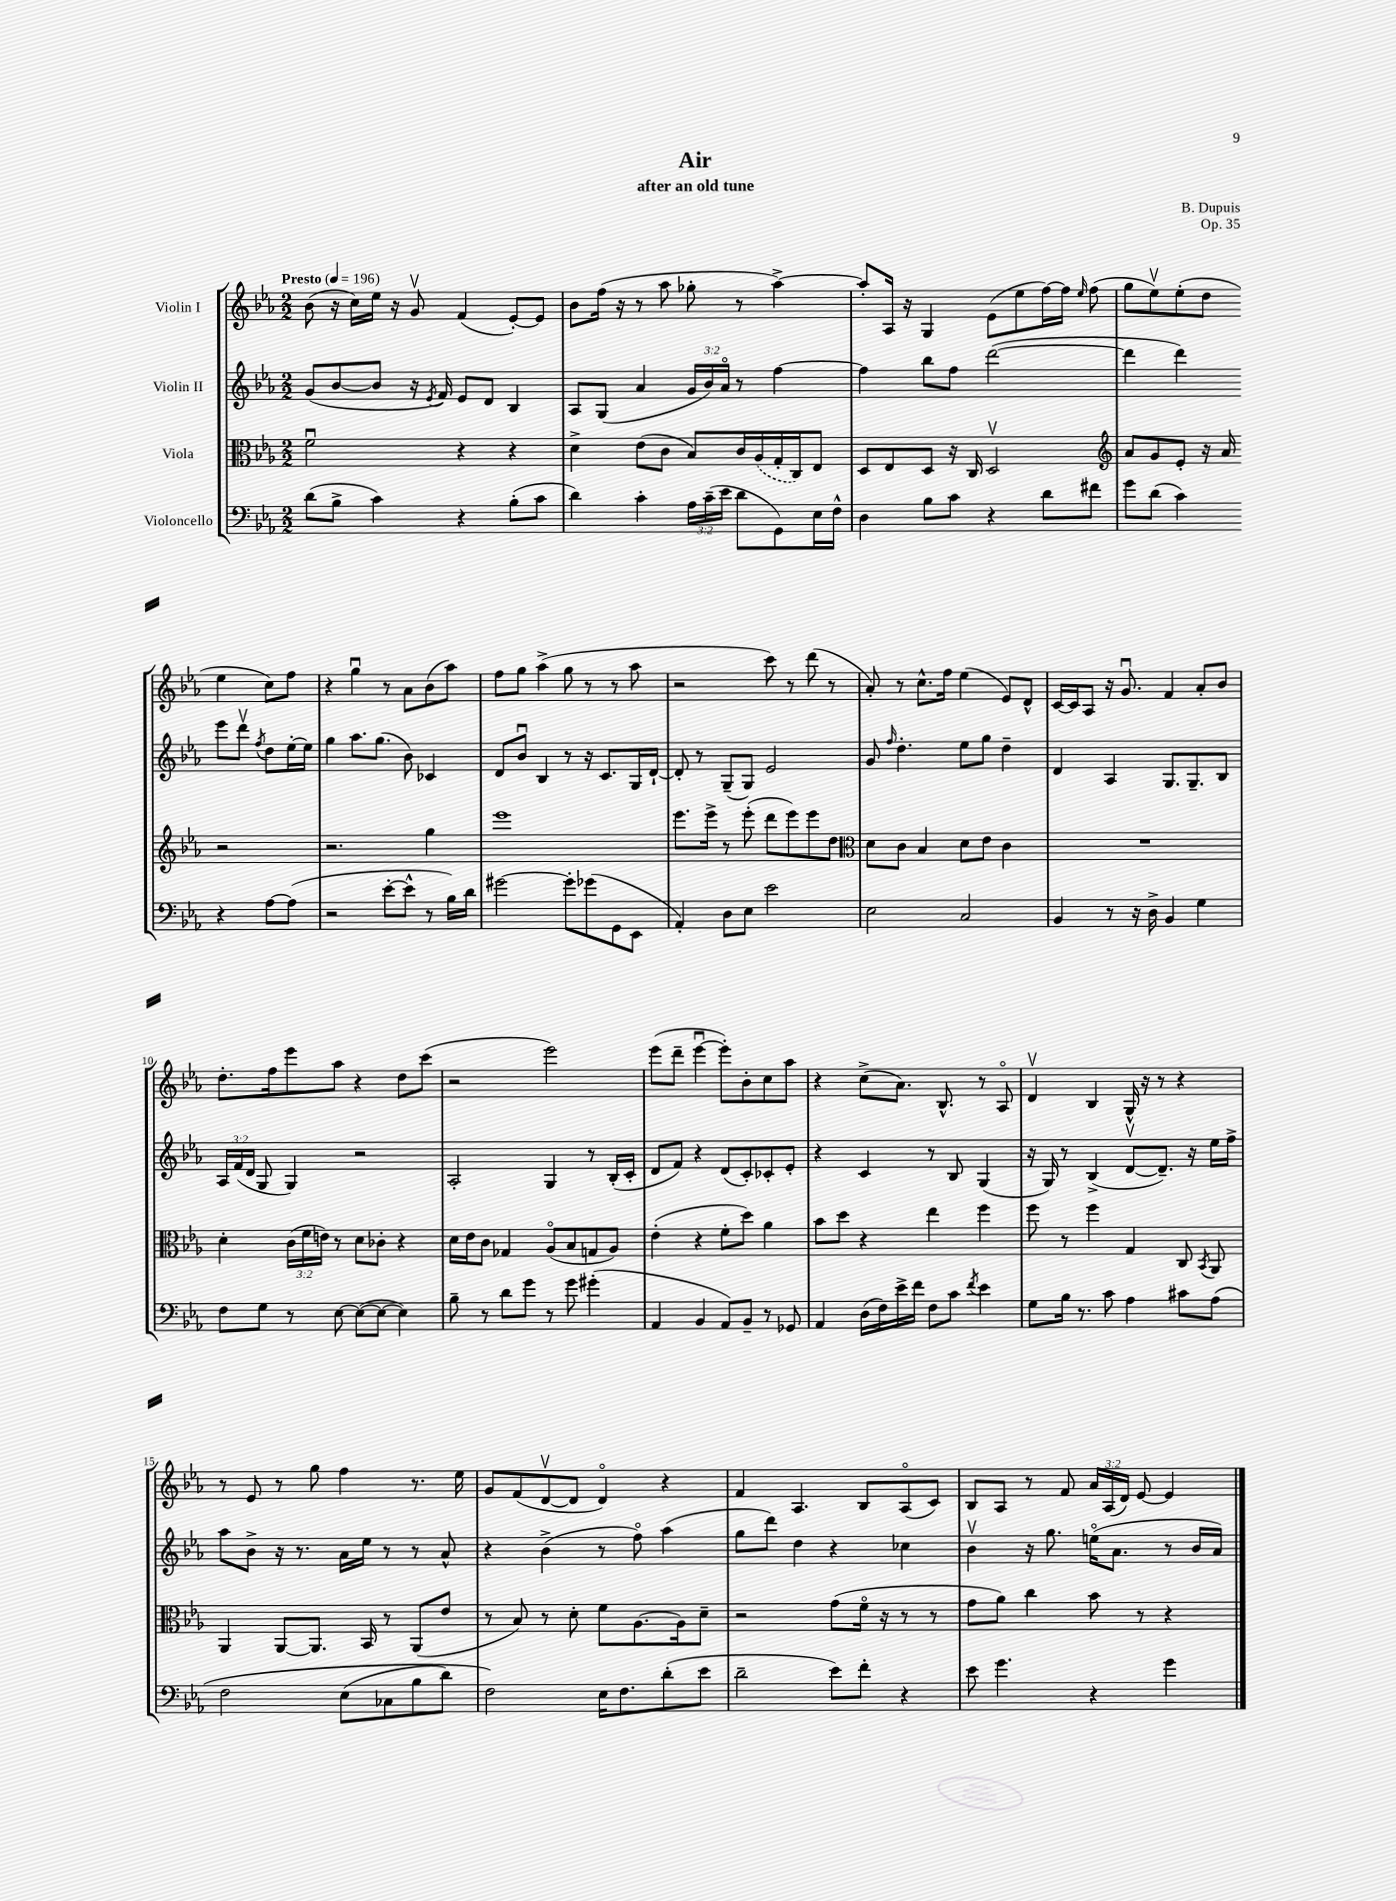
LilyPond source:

\header { title = "Air" composer = "B. Dupuis" subtitle = "after an old tune" opus = "Op. 35" }
<<
\new StaffGroup <<
\new Staff = "s0" \with { instrumentName = "Violin I" } {
    \clef treble \key ees \major \numericTimeSignature \time 2/2 \override Staff.TupletNumber.text = #tuplet-number::calc-fraction-text \tempo "Presto" 4 = 196
    \autoBeamOff bes'8( r16 c''16[) ees''16] r16 g'8\upbow f'4( ees'8[~-.) ees'8] |
    bes'8[ f''16]( r16 r8 aes''8 ges''8-. r8 aes''4~->) |
    aes''8[-. aes16] r16 g4 ees'8[( ees''8 f''16~) f''16] \grace { ees''16 } f''8( |
    g''8[ ees''8\upbow) ees''8-.( d''8] ees''4 c''8[) f''8] |
    r4 g''4\downbow r8 aes'8[ bes'8( aes''8]) |
    f''8[ g''8] aes''4->( g''8 r8 r8 aes''8 |
    r2 c'''8) r8 d'''8( r8 |
    aes'8-.) r8 c''8.[-^ f''16] ees''4( ees'8[) d'8]-^ |
    c'16[~ c'16 aes8] r16 g'8.\downbow f'4 aes'8[-. bes'8] |
    d''8.[-. f''16 ees'''8 aes''8] r4 d''8[ c'''8]( |
    r2 ees'''2) |
    ees'''8[( d'''8]-- ees'''4~\downbow ees'''8[-.) bes'8-. c''8 aes''8] |
    r4 c''8[->( aes'8.]) bes8.-^ r8 aes8\flageolet |
    d'4\upbow bes4 g16-^ r16 r8 r4 |
    r8 ees'8 r8 g''8 f''4 r8. ees''16 |
    g'8[ f'8( d'8~\upbow d'8] d'4\flageolet) r4 |
    f'4 aes4. bes8[ aes8\flageolet( c'8]) |
    bes8[ aes8] r8 f'8 \tuplet 3/2 { aes'16[ aes16( d'16]) } ees'8~ ees'4 \bar "|." |
}
\new Staff = "s1" \with { instrumentName = "Violin II" } {
    \clef treble \key ees \major \numericTimeSignature \time 2/2 \override Staff.TupletNumber.text = #tuplet-number::calc-fraction-text
    \autoBeamOff g'8[( bes'8~ bes'8] r16 \acciaccatura { ees'8 } f'16) ees'8[ d'8] bes4 |
    aes8[ g8]( aes'4 \tuplet 3/2 { g'16[ bes'16) aes'16]\flageolet } r8 f''4~ |
    f''4 bes''8[ f''8] d'''2~( |
    d'''4 d'''4) ees'''8[ d'''8]\upbow \acciaccatura { f''8 } d''8[ ees''16~-. ees''16] |
    g''4 aes''8.[ g''8.]( bes'8) ces'4 |
    d'8[ bes'8]\downbow bes4 r8 r16 c'8.[ g16 d'16]~-! |
    d'8-. r8 g8[--( g8]) ees'2 |
    g'8 \grace { f''16 } d''4.-. ees''8[ g''8] d''4-- |
    d'4 aes4 g8.[ g8.-- bes8] |
    \tuplet 3/2 { aes16[ f'16( d'16] } g8 g4) r2 |
    aes2-. g4 r8 bes16[-.( c'16]-. |
    d'8[ f'8]) r4 d'8[( c'8-.) ces'8-. ees'8]-. |
    r4 c'4 r8 bes8 g4( |
    r16 g16) r8 bes4->( d'8[~\upbow d'8.]--) r16 ees''16[ f''16]-> |
    aes''8[ bes'8]-> r16 r8. aes'16[ ees''16] r8 r8 aes'8-^ |
    r4 bes'4->( r8 f''8\flageolet) aes''4( |
    g''8[ d'''8]) d''4 r4 ces''4 |
    bes'4\upbow r16 g''8. e''16[\flageolet( aes'8.] r8 bes'16[ aes'16]) \bar "|." |
}
\new Staff = "s2" \with { instrumentName = "Viola" } {
    \clef alto \key ees \major \numericTimeSignature \time 2/2 \override Staff.TupletNumber.text = #tuplet-number::calc-fraction-text
    \autoBeamOff f'2\downbow r4 r4 |
    d'4-> ees'8[( c'8] bes8[) c'16 \once \slurDashed aes16( g16-. c16) ees8] |
    d8[ ees8 d8] r16 c16 d2\upbow |
    \clef treble aes'8[ g'8 ees'8]-. r16 aes'16 r2 |
    r2. g''4 |
    ees'''1 |
    ees'''8.[ ees'''16]-> r8 ees'''8-.( d'''8[ ees'''8) ees'''8 d''8] |
    \clef alto d'8[ c'8] bes4 d'8[ ees'8] c'4 |
    R1 |
    d'4-. \tuplet 3/2 { c'16[( f'16 e'16]) } r8 d'8[ ces'8]-. r4 |
    d'16[ ees'16 c'8] ges4 aes8[\flageolet( bes8 g8 aes8]) |
    ees'4-.( r4 f'8[-. d''8]) aes'4 |
    bes'8[ d''8] r4 ees''4 f''4 |
    f''8 r8 f''4 g4 c8 \acciaccatura { bes,8 } aes,8 |
    aes,4 aes,8[~ aes,8.] bes,16 r8 aes,8[( ees'8] |
    r8 bes8) r8 d'8-. f'8[ aes8.~ aes16 d'8]-- |
    r2 g'8[( f'16]\flageolet r16 r8 r8 |
    g'8[ aes'8]) c''4 bes'8 r8 r4 \bar "|." |
}
\new Staff = "s3" \with { instrumentName = "Violoncello" } {
    \clef bass \key ees \major \numericTimeSignature \time 2/2 \override Staff.TupletNumber.text = #tuplet-number::calc-fraction-text
    \autoBeamOff d'8[( bes8]-> c'4) r4 bes8[-.( c'8] |
    d'4) c'4-. \tuplet 3/2 { aes16[ c'16--( ees'16] } d'8[ g,8) ees16 f16]-^ |
    d4 bes8[ c'8] r4 d'8[ fis'8] |
    g'8[ d'8]( c'4) r4 aes8[~ aes8]( |
    r2 ees'8[~-. ees'8]-^ r8 bes16[) d'16] |
    gis'2~ gis'8[-. ges'8( g,8 ees,8] |
    aes,4-.) d8[ ees8] ees'2 |
    ees2 c2 |
    bes,4 r8 r16 d16-> bes,4 g4 |
    f8[ g8] r8 ees8~ ees8[~( ees8]~ ees4) |
    bes8-- r8 d'8[ g'8] r8 g'8 gis'4-.( |
    aes,4 bes,4 aes,8[) bes,8]-- r8 ges,8 |
    aes,4 d16[( f16) ees'16-> f'16] f8[ c'8] \acciaccatura { f'8 } ees'4 |
    g8[ bes16] r8. c'8 aes4 cis'8[ aes8]\( |
    f2 ees8[( ces8 bes8 d'8]) |
    f2\) ees16[ f8. d'8-.( ees'8] |
    d'2-- ees'8[) f'8]-. r4 |
    ees'8 g'4. r4 g'4 \bar "|." |
}
>>
>>
